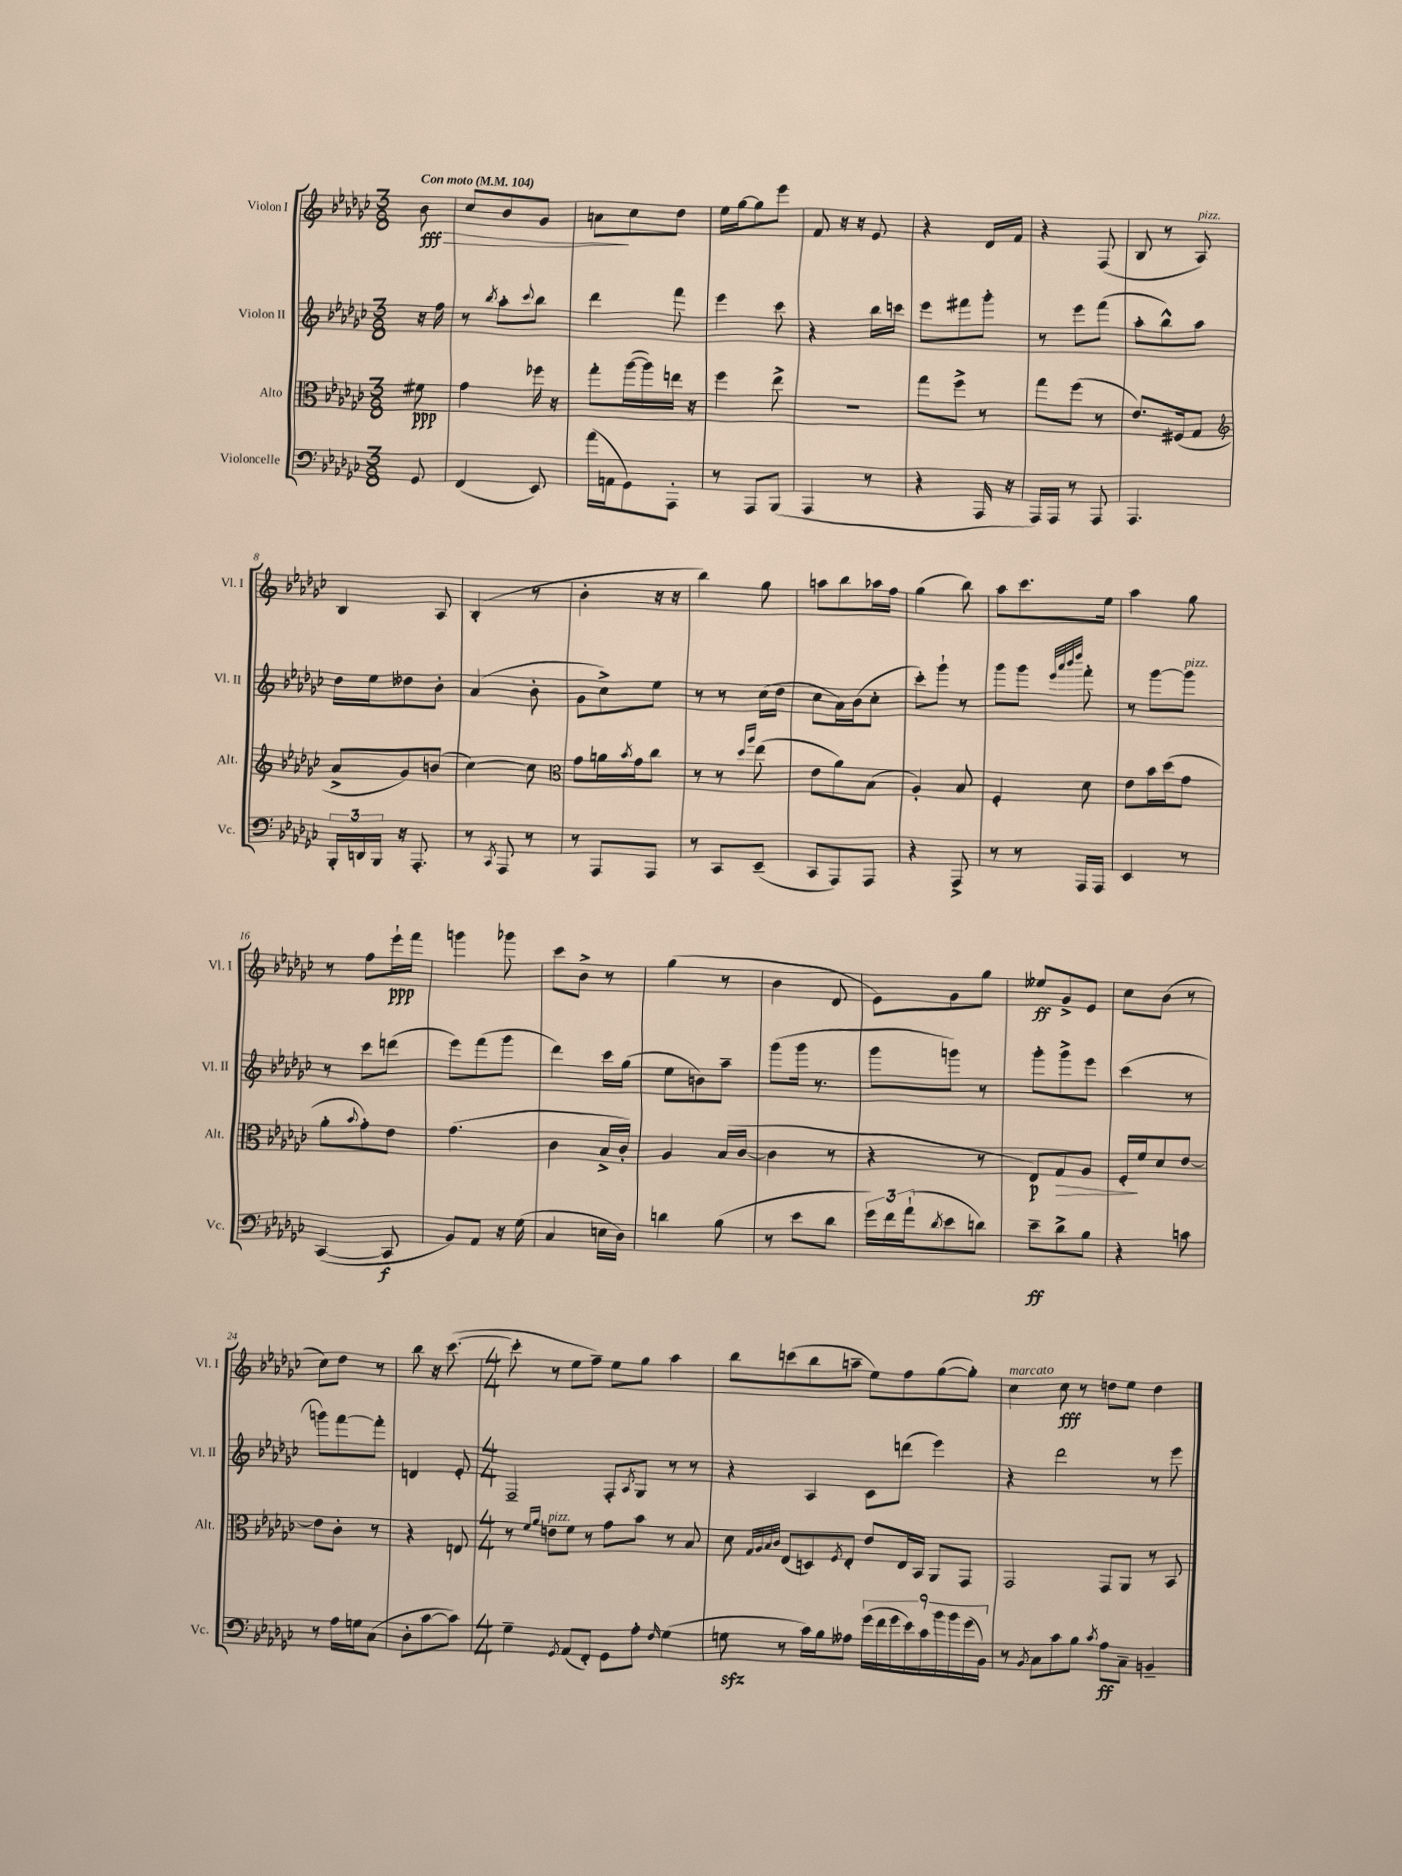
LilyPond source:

<<
\new StaffGroup <<
\new Staff = "s0" \with { instrumentName = "Violon I" shortInstrumentName = "Vl. I" } {
    \clef treble \key ges \major \numericTimeSignature \time 3/8 \partial 8 \tempo "Con moto" 4 = 104
    bes'8\fff\> |
    ces''8 bes'8 ges'8 |
    a'8\! ces''8 des''8 |
    ees''16 ges''16~ ges''8 ees'''8 |
    f'8 r16 r16 ees'8 |
    r4 des'16 f'16 |
    r4 f8( |
    bes8 r8 aes8^\markup { \italic "pizz." }) |
    bes4 aes8 |
    bes4-.( r8 |
    bes'4-. r16 r16 |
    bes''4) ges''8 |
    a''8 bes''8 aes''16 f''16 |
    ges''4( bes''8) |
    aes''8 ces'''8. ees''16 |
    aes''4 ges''8 |
    r8 f''8 ees'''16-!\ppp f'''16 |
    g'''4 ges'''8 |
    ces'''8 bes'8-> r8 |
    ges''4( r8 |
    bes'4 des'8 |
    ees'8) ges'8 ges''8 |
    eeses''8\ff ges'8-> ees'8 |
    ces''8 bes'8( r8 |
    ces''8) des''8 r8 |
    bes''8 r16 ces'''8.~( |
    \numericTimeSignature \time 4/4 ces'''8-. r8 ees''8 f''8--) ees''8 ges''8 aes''4 |
    bes''8 c'''8( bes''8 a''8-- ees''8) f''8 ges''8~( ges''8-.) |
    ces''4^\markup { \italic "marcato" } ces''8\fff r8 d''8 ees''8 d''4 \bar "|." |
}
\new Staff = "s1" \with { instrumentName = "Violon II" shortInstrumentName = "Vl. II" } {
    \clef treble \key ges \major \numericTimeSignature \time 3/8 \partial 8
    r16 f''16 |
    r8 \acciaccatura { bes''8 } aes''8-. \appoggiatura { ces'''8 } bes''8 |
    des'''4 f'''8 |
    ees'''4 ces'''8 |
    r4 bes''16 c'''16 |
    ees'''8 fis'''8 ges'''8-. |
    r8 ees'''8 f'''8( |
    aes''8-. bes''8-^) aes''8 |
    des''16 ees''16 deses''8 bes'8-. |
    aes'4( bes'8-. |
    ges'8 ces''8->) ees''8 |
    r8 r8 ces''16( des''16 |
    ces''8 aes'16) bes'16( ces''8-. |
    ces'''8-.) ges'''8-! r8 |
    ges'''8 ges'''8 \grace { ees'''32 aes'''32 bes'''32 des''''32 } f'''8-. |
    r8 ges'''8~ ges'''8^\markup { \italic "pizz." } |
    r8 ces'''8 d'''8( |
    ees'''8) f'''8( ges'''8 |
    des'''4) ces'''16 ges''16( |
    ees''8 b'8) aes''8-- |
    ges'''8( ges'''16 r8. |
    ges'''8 g'''8) r8 |
    ges'''8-. ges'''8-> ees'''8 |
    ces'''4( r8 |
    g'''8) f'''8~ f'''8-. |
    d'4 ees'8-. |
    \numericTimeSignature \time 4/4 f2-- f8-. \acciaccatura { aes8 } ges8 r8 r8 |
    r4 aes4 ces'8 d'''8( ees'''4) |
    r4 des'''2 r8 ees'''8 \bar "|." |
}
\new Staff = "s2" \with { instrumentName = "Alto" shortInstrumentName = "Alt." } {
    \clef alto \key ges \major \numericTimeSignature \time 3/8 \partial 8
    fis'8\ppp |
    ges'4 fes''16 r16 |
    ges''8-. aes''16~( aes''16) e''16 r16 |
    f''4 ees''8-> |
    R4. |
    ges''8 f''8-> r8 |
    ges''8 f''8( r8 |
    ees'8.) fis16( ges8 |
    \clef treble aes'8-> ges'8) b'8( |
    ces''4~) ces''8 |
    \clef alto ges'8 a'16 \acciaccatura { bes'8 } ges'16 ces''8 |
    r8 r8 \grace { des''16 aes''16 } ees''8( |
    ees'8 aes'8) bes8( |
    aes4-.) bes8 |
    f4-. des'8 |
    ees'8 bes'16 des''16( ges'8 |
    aes'8-. \appoggiatura { bes'8 } ges'8-.) ees'8 |
    ges'4.( |
    ces'4 bes16-> ces'16-.) |
    aes4 bes16( ces'16~ |
    ces'4 r8 |
    r4 r8 |
    ees8\p) ges8\> aes8 |
    f16-.\! f'16 des'8 ees'8~ |
    ees'8 ces'8-. r8 |
    r4 e8 |
    \numericTimeSignature \time 4/4 r8 \grace { f'16 aes'16 } e'8^\markup { \italic "pizz." } f'8 r8 ges'8 bes'8 r8 bes8 |
    des'8 \grace { ges32 aes32 bes32 ces'32 } ees8( d8) \acciaccatura { f8 } ees8-. ees'8 ees16 bes,16 aes,8 ges,8 |
    ges,2 ges,8 aes,8 r8 bes,8 \bar "|." |
}
\new Staff = "s3" \with { instrumentName = "Violoncelle" shortInstrumentName = "Vc." } {
    \clef bass \key ges \major \numericTimeSignature \time 3/8 \partial 8
    ges,8 |
    f,4( ees,8) |
    aes'16( a,16 ges,8) aes,,8-. |
    r8 aes,,8 bes,,8( |
    aes,,4 r8 |
    r4 aes,,16 r16 |
    aes,,16) aes,,16 r8 aes,,8 |
    aes,,4. |
    \tuplet 3/2 { bes,,16-. d,16 bes,,16 } r16 aes,,8.-. |
    r8 \acciaccatura { ces,8 } aes,,8 r8 |
    r8 aes,,8 aes,,8 |
    r8 ces,8 ees,8--( |
    ces,8 aes,,8) aes,,8 |
    r4 aes,,8-> |
    r8 r8 aes,,16 aes,,16 |
    ees,4 r8 |
    ces,4~( ces,8\f |
    bes,8) aes,8 r16 ges16( |
    ces4 e16 des16) |
    d'4 bes8( |
    r8 ees'8 des'8 |
    \tuplet 3/2 { ges'16) f'16 aes'16-!( } \acciaccatura { des'8 } ees'8 d'8) |
    ees'8--\ff des'8-> bes8 |
    r4 c'8 |
    r8 aes16 g16 ces8( |
    des8-. ces'8~ ces'8) |
    \numericTimeSignature \time 4/4 ges4-- \acciaccatura { ges,8 } aes,8( f,8-.) ges,8 aes8-. \grace { f16 } ges4( |
    g8\sfz r8 ces'16) bes16 aeses8 \tuplet 9/8 { ges'16( f'16 ges'16 ees'16) ces'16 bes'16 bes'16 ges'16( bes,16) } |
    r8 \acciaccatura { bes,8 } ces8 ces'8 bes8 \acciaccatura { ces'8 } aes8\ff ces8-- b,4-- \bar "|." |
}
>>
>>
